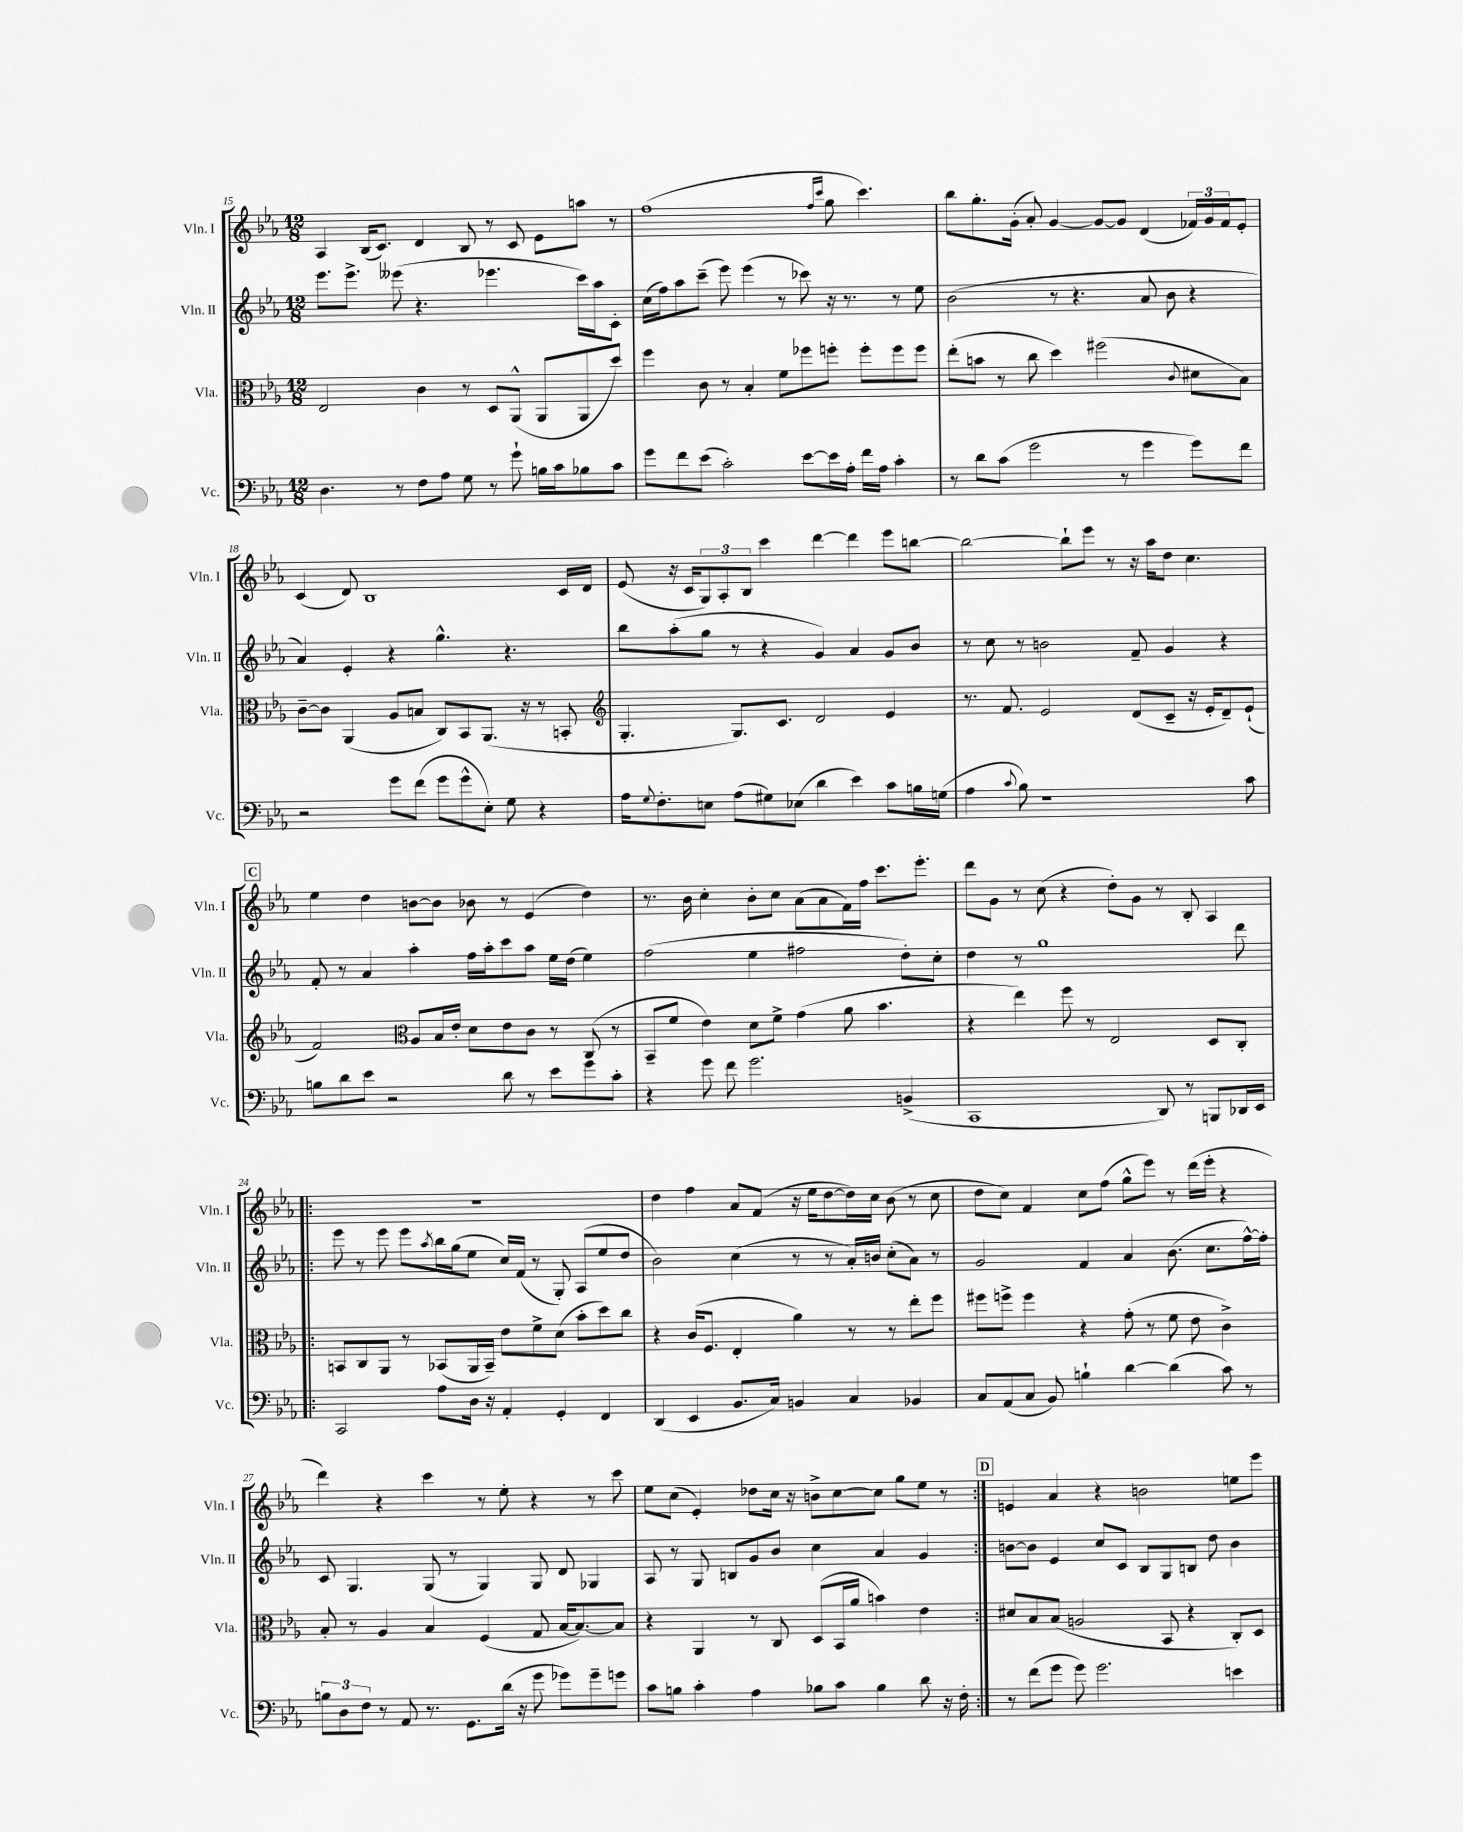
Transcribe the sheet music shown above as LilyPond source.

<<
\new StaffGroup <<
\new Staff = "s0" \with { instrumentName = "Vln. I" shortInstrumentName = "Vln. I" } {
    \clef treble \key ees \major \numericTimeSignature \time 12/8
    aes4 bes16( c'8.) d'4 bes8 r8 c'8 ees'8 a''8 r8 |
    f''1( \grace { f''16 c'''16 } g''8 c'''4.) |
    bes''8 g''8.-. g'16-.( aes'8-.) g'4~ g'8~ g'8 d'4( \tuplet 3/2 { fes'16) g'16 fes'16 } ees'8-. |
    c'4( d'8) bes1 c'16 d'16 |
    ees'8( r16 c'16 \tuplet 3/2 { g8) aes8-. bes8 } c'''4 d'''4~ d'''4 ees'''8 b''8~ |
    b''2~ b''8-! ees'''8 r8 r16 aes''16 d''8 c''4. |
    \mark \markup { \box "C" } ees''4 d''4 b'8~ b'8 bes'8 r8 ees'4( d''4) |
    r8. bes'16 c''4-. bes'8-. c''8 aes'8( aes'8 f'16) f''16 c'''8. ees'''8.-. |
    d'''8 g'8 r8 c''8( r4 d''8-.) g'8 r8 bes8-. aes4 |
    \repeat volta 2 { R1. |
    d''4 f''4 aes'8 f'8( r16 ees''16 d''8~ d''16) c''16 bes'8( r8 c''8 |
    d''8 c''8) f'4 c''8 f''8( g''8-^ ees'''8) r8 d'''16( ees'''16-. r4 |
    d'''4) r4 c'''4 r8 ees''8-. r4 r8 c'''8 |
    ees''8 c''8( ees'4-.) des''8 c''16 r16 b'8-> c''8~ c''8 g''8 ees''8 r8 | }
    \mark \markup { \box "D" } e'4 aes'4 r4 b'2 e''8 ees'''8 \bar "|." |
}
\new Staff = "s1" \with { instrumentName = "Vln. II" shortInstrumentName = "Vln. II" } {
    \clef treble \key ees \major \numericTimeSignature \time 12/8
    ees'''8. ees'''8.-> eeses'''8( r4. ees'''4. c'''16) aes''16 c'8-. |
    c''16( f''16) aes''8 c'''8--( ees'''8) ees'''4( r8 ces'''8) r16 r8. r8 ees''8 |
    bes'2( r8 r4. aes'8 bes'8 r4 |
    aes'4) ees'4-. r4 g''4.-^ r4. |
    bes''8 aes''8-.( g''8 r8 r4 g'4) aes'4 g'8 bes'8 |
    r8 c''8 r8 b'2 f'8-- g'4 r4 |
    \mark \markup { \box "C" } f'8-. r8 aes'4 aes''4-. f''16 aes''16-. c'''8 aes''8 ees''16 d''16( ees''4) |
    f''2( ees''4 fis''2 d''8-.) c''8-. |
    d''4 r8 g''1 d'''8 |
    \repeat volta 2 { ees'''8 r8 ees'''8 ees'''8 \acciaccatura { aes''8 } bes''16 g''16( ees''8 c''16) f'16( r8 g8-.) aes8( ees''8 d''8 |
    bes'2) c''4( r8 r8 aes'16-.) b'16 c''8-.( aes'8) r8 |
    g'2 f'4 aes'4 bes'8.( c''8. f''16~-^) f''16-. |
    c'8 g4. g8( r8 g4) g8 d'8 ges4 |
    aes8 r8 g8 b8 g'8 bes'8 c''4 aes'4 g'4 | }
    \mark \markup { \box "D" } b'8~ b'8 ees'4 c''8 c'8 bes8 g8 b8 d''8 b'4 \bar "|." |
}
\new Staff = "s2" \with { instrumentName = "Vla." shortInstrumentName = "Vla." } {
    \clef alto \key ees \major \numericTimeSignature \time 12/8
    ees2 c'4 r8 d8 aes,8-^( aes,8 aes,8 d''8) |
    f''4 c'8 r8 bes4-. f'8 fes''8 f''8-. f''8-. f''8 f''8 |
    ees''8-.( b'8 r8 c''8 d''4) fis''2( \appoggiatura { c'8 } dis'8 bes8) |
    c'8~-- c'8 aes,4( aes8 b8 c8) bes,8 aes,8.( r16 r8 b,8-. |
    \clef treble g4.-. g8.) c'8. d'2 ees'4 |
    r8. f'8. ees'2 d'8( c'8-- r16 ees'16-. d'8--) ees'8-!( |
    \mark \markup { \box "C" } f'2) \clef alto aes8 bes16 ees'16-. d'8 ees'8 c'8 r8 c8( r8 |
    bes,8-- f'8 ees'4) d'8 f'8-> g'4( aes'8 bes'4. |
    r4 ees''4) f''8 r8 ees2 d8 c8-. |
    \repeat volta 2 { b,8 c8 aes,8 r8 bes,8( aes,16 bes,16--) ees'8 f'8-> d'8( bes'8-. d''8) c''8 |
    r4 c'16( f8. ees4-. aes'4) r8 r8 ees''8-. f''8 |
    fis''8 f''8-> f''4 r4 g'8-.( r8 f'8 ees'8 c'4->) |
    bes8-. r8 aes4 bes4 f4( g8 bes16~ bes8.~) bes8 |
    r4 aes,4 r8 c8 d8( bes,16 aes'16 b'4) ees'4 | }
    \mark \markup { \box "D" } dis'8 bes8 bes8( a2 bes,8 r4 c8-.) d8 \bar "|." |
}
\new Staff = "s3" \with { instrumentName = "Vc." shortInstrumentName = "Vc." } {
    \clef bass \key ees \major \numericTimeSignature \time 12/8
    d4. r8 f8 aes8 g8 r8 g'8-! b16 c'16 bes8 c'8 |
    g'8 f'8 ees'8( c'2-.) ees'8~ ees'16 aes16-. f'16 aes16 c'4-. |
    r8 d'8 c'8( g'2 r8 g'4 g'8) f'8 |
    r2 g'8 f'8( g'8 g'8-^ ees8-.) g8 r4 |
    aes16 \appoggiatura { g8 } f8.-. e8 aes8( gis8) ees8( d'4 ees'4) c'8 b16 g16( |
    aes4 \appoggiatura { c'8 } bes8) r1 c'8 |
    \mark \markup { \box "C" } b8 d'8 ees'8 r2 d'8 r8 ees'8 g'8 c'8-. |
    r4 g'8 f'8 g'2. b,4->( |
    c,1 d,8) r8 b,,8 des,16 ees,16 |
    \repeat volta 2 { c,2 aes8 d16 r16 aes,4-. g,4-. f,4 |
    d,4( ees,4 bes,8. c16) b,4 c4 bes,4 |
    c8 aes,8( c8 bes,8) b4-! d'4~ d'4( c'8) r8 |
    \tuplet 3/2 { b8 d8 f8 } r8 aes,8 r8. g,8. d'16( r16 g'8 ges'8) ges'8-- g'8 |
    c'8 b8 c'4-. aes4 bes8 c'8 bes4 d'8 r16 f16-. | }
    \mark \markup { \box "D" } r8 f'8( g'8 g'8) g'2. e'4 \bar "|." |
}
>>
>>
\layout { \context { \Score currentBarNumber = #15 } }
